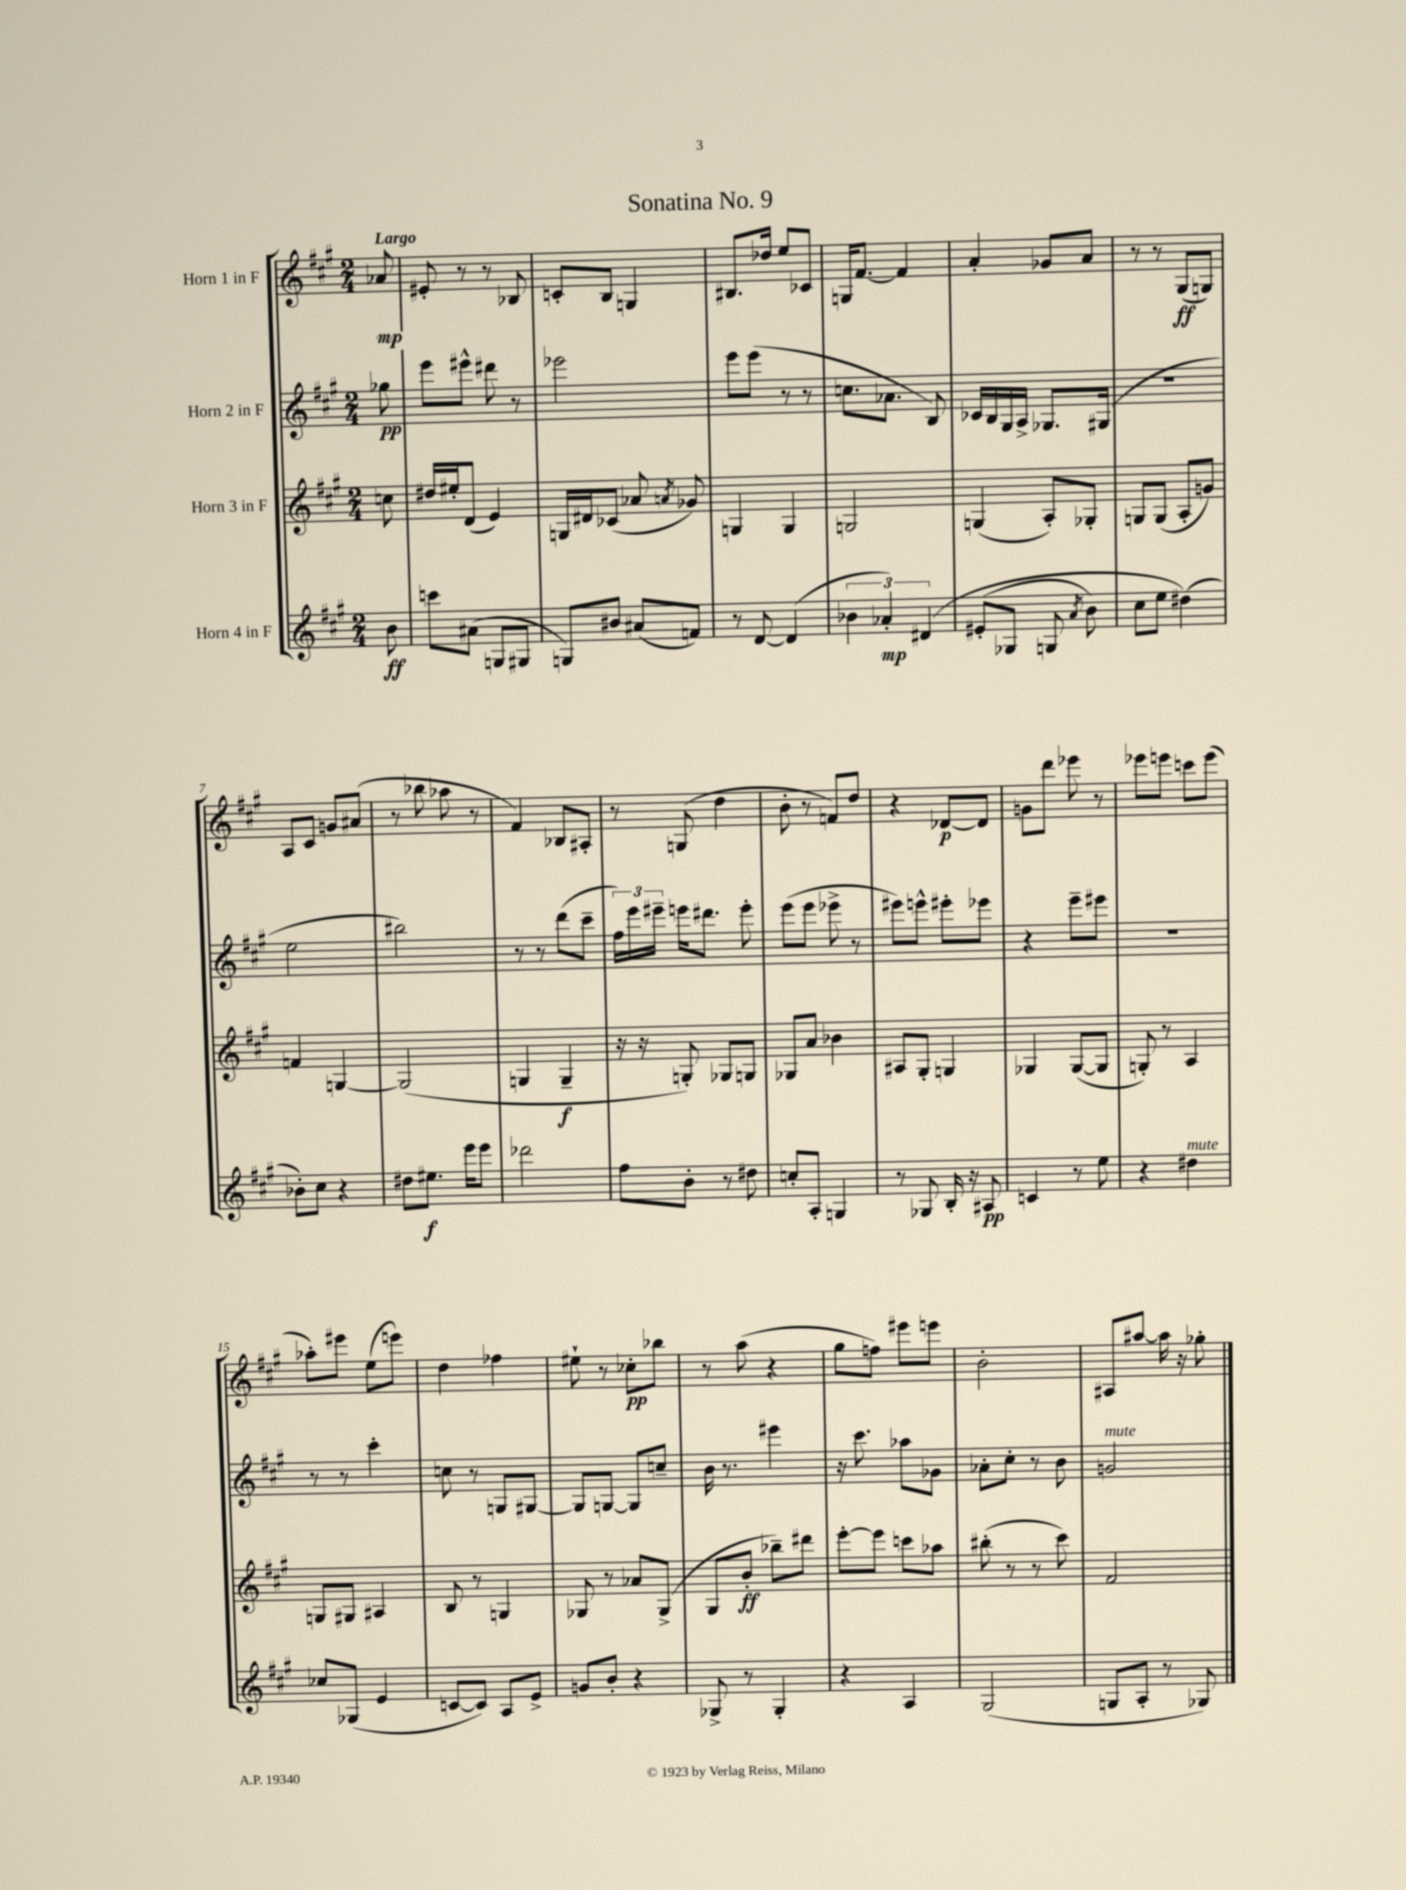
\header { title = "Sonatina No. 9" }
<<
\new StaffGroup <<
\new Staff = "s0" \with { instrumentName = "Horn 1 in F" } {
    \clef treble \key a \major \numericTimeSignature \time 2/4 \partial 8 \tempo "Largo"
    \autoBeamOff aes'8\mp |
    eis'8-. r8 r8 bes8 |
    c'8[-. b8] g4 |
    bis8.[ des''16] e''8[ ces'8] |
    g16[ fis'8.]~ fis'4 |
    a'4-. ges'8[ a'8] |
    r8 r8 gis8[\ff( g8]) |
    a8[ cis'8] g'8[ ais'8]( |
    r8 bes''8 aes''8 r8 |
    fis'4) bes8[ ais8]-. |
    r8 g8( d''4 |
    b'8-. r8 f'8[) d''8] |
    r4 des'8[~\p des'8] |
    g'8[ d'''8] ees'''8 r8 |
    ees'''8[ e'''8] c'''8[ e'''8]( |
    aes''8[-.) eis'''8] e''8[( e'''8]) |
    d''4 fes''4 |
    eis''8-! r8 ces''8[-.\pp bes''8] |
    r8 a''8( r4 |
    gis''8[ f''8]) eis'''8[ e'''8] |
    b'2-. |
    ais8[ ais''8]~ ais''16 r16 ges''8-. \bar "|." |
}
\new Staff = "s1" \with { instrumentName = "Horn 2 in F" } {
    \clef treble \key a \major \numericTimeSignature \time 2/4 \partial 8
    \autoBeamOff ges''8\pp |
    e'''8[ eis'''8]-^ dis'''8 r8 |
    ees'''2 |
    e'''8[ e'''8]( r8 r8 |
    c''8.[ aes'8.] b8) |
    ces'16[ b16 gis16 a16]-> ges8.[ gis16]( |
    R2 |
    e''2 |
    bis''2) |
    r8 r8 d'''8[( cis'''8]-- |
    \tuplet 3/2 { fis''16[) e'''16 eis'''16]-- } e'''16[ dis'''8.] e'''8-. |
    e'''8[( e'''8] ees'''8-> r8 |
    eis'''8[) e'''8]-^ eis'''8[-. ees'''8] |
    r4 e'''8[-- eis'''8] |
    R2 |
    r8 r8 cis'''4-. |
    c''8 r8 g8[ gis8]~ |
    gis8[ g8]~ g8[ c''8]-- |
    b'16 r8. eis'''4 |
    r16 cis'''8. aes''8[ ges'8] |
    aes'8[-. cis''8]-. r8 b'8 |
    g'2^\markup { \italic "mute" } \bar "|." |
}
\new Staff = "s2" \with { instrumentName = "Horn 3 in F" } {
    \clef treble \key a \major \numericTimeSignature \time 2/4 \partial 8
    \autoBeamOff c''8 |
    dis''16[ eis''16-. d'8]( e'4) |
    g16[ dis'16 ces'8]( aes'8 \acciaccatura { a'8 } ges'8) |
    g4 g4 |
    g2 |
    g4( a8[-.) ges8]-. |
    g8[ g8]( a8[-. g'8]) |
    f'4 g4~ |
    g2( |
    g4 g4--\f |
    r16 r16 g8-.) ges8[ g8] |
    ges8[ a'8] bes'4 |
    ais8[ gis8]-. g4 |
    ges4 ges8[~( ges8] |
    g8-.) r8 a4 |
    g8[ gis8] ais4 |
    b8 r8 g4 |
    ges8 r8 aes'8[ ges8]->( |
    gis8[ b'8]-.\ff bes''8[--) dis'''8] |
    e'''8[~-. e'''8] c'''8[ aes''8] |
    bis''8-.( r8 r8 cis'''8) |
    fis'2 \bar "|." |
}
\new Staff = "s3" \with { instrumentName = "Horn 4 in F" } {
    \clef treble \key a \major \numericTimeSignature \time 2/4 \partial 8
    \autoBeamOff b'8\ff |
    c'''8[ ais'8]( g8[ gis8] |
    g8[) bis'8] ais'8[( f'8]) |
    r8 d'8~ d'4( |
    \tuplet 3/2 { bes'4 aes'4-.\mp) dis'4\( } |
    eis'8[-.( ges8] g8 \acciaccatura { a'8 } b'8) |
    cis''8[ e''8] dis''4(\) |
    bes'8[-.) cis''8] r4 |
    dis''8[ eis''8.]\f e'''16[ e'''8] |
    des'''2 |
    fis''8[ b'8]-. r8 dis''8 |
    c''8[-. a8]-. g4 |
    r8 ges8 b16-. r16 ais8\pp |
    c'4 r8 e''8 |
    r4 dis''4^\markup { \italic "mute" } |
    ces''8[ ges8]( e'4 |
    c'8[~ c'8]) a8[ e'8]-> |
    g'8[ b'8]-. r4 |
    ges8-> r8 ges4-. |
    r4 a4 |
    gis2( |
    g8[ a8]-. r8 ges8) \bar "|." |
}
>>
>>
